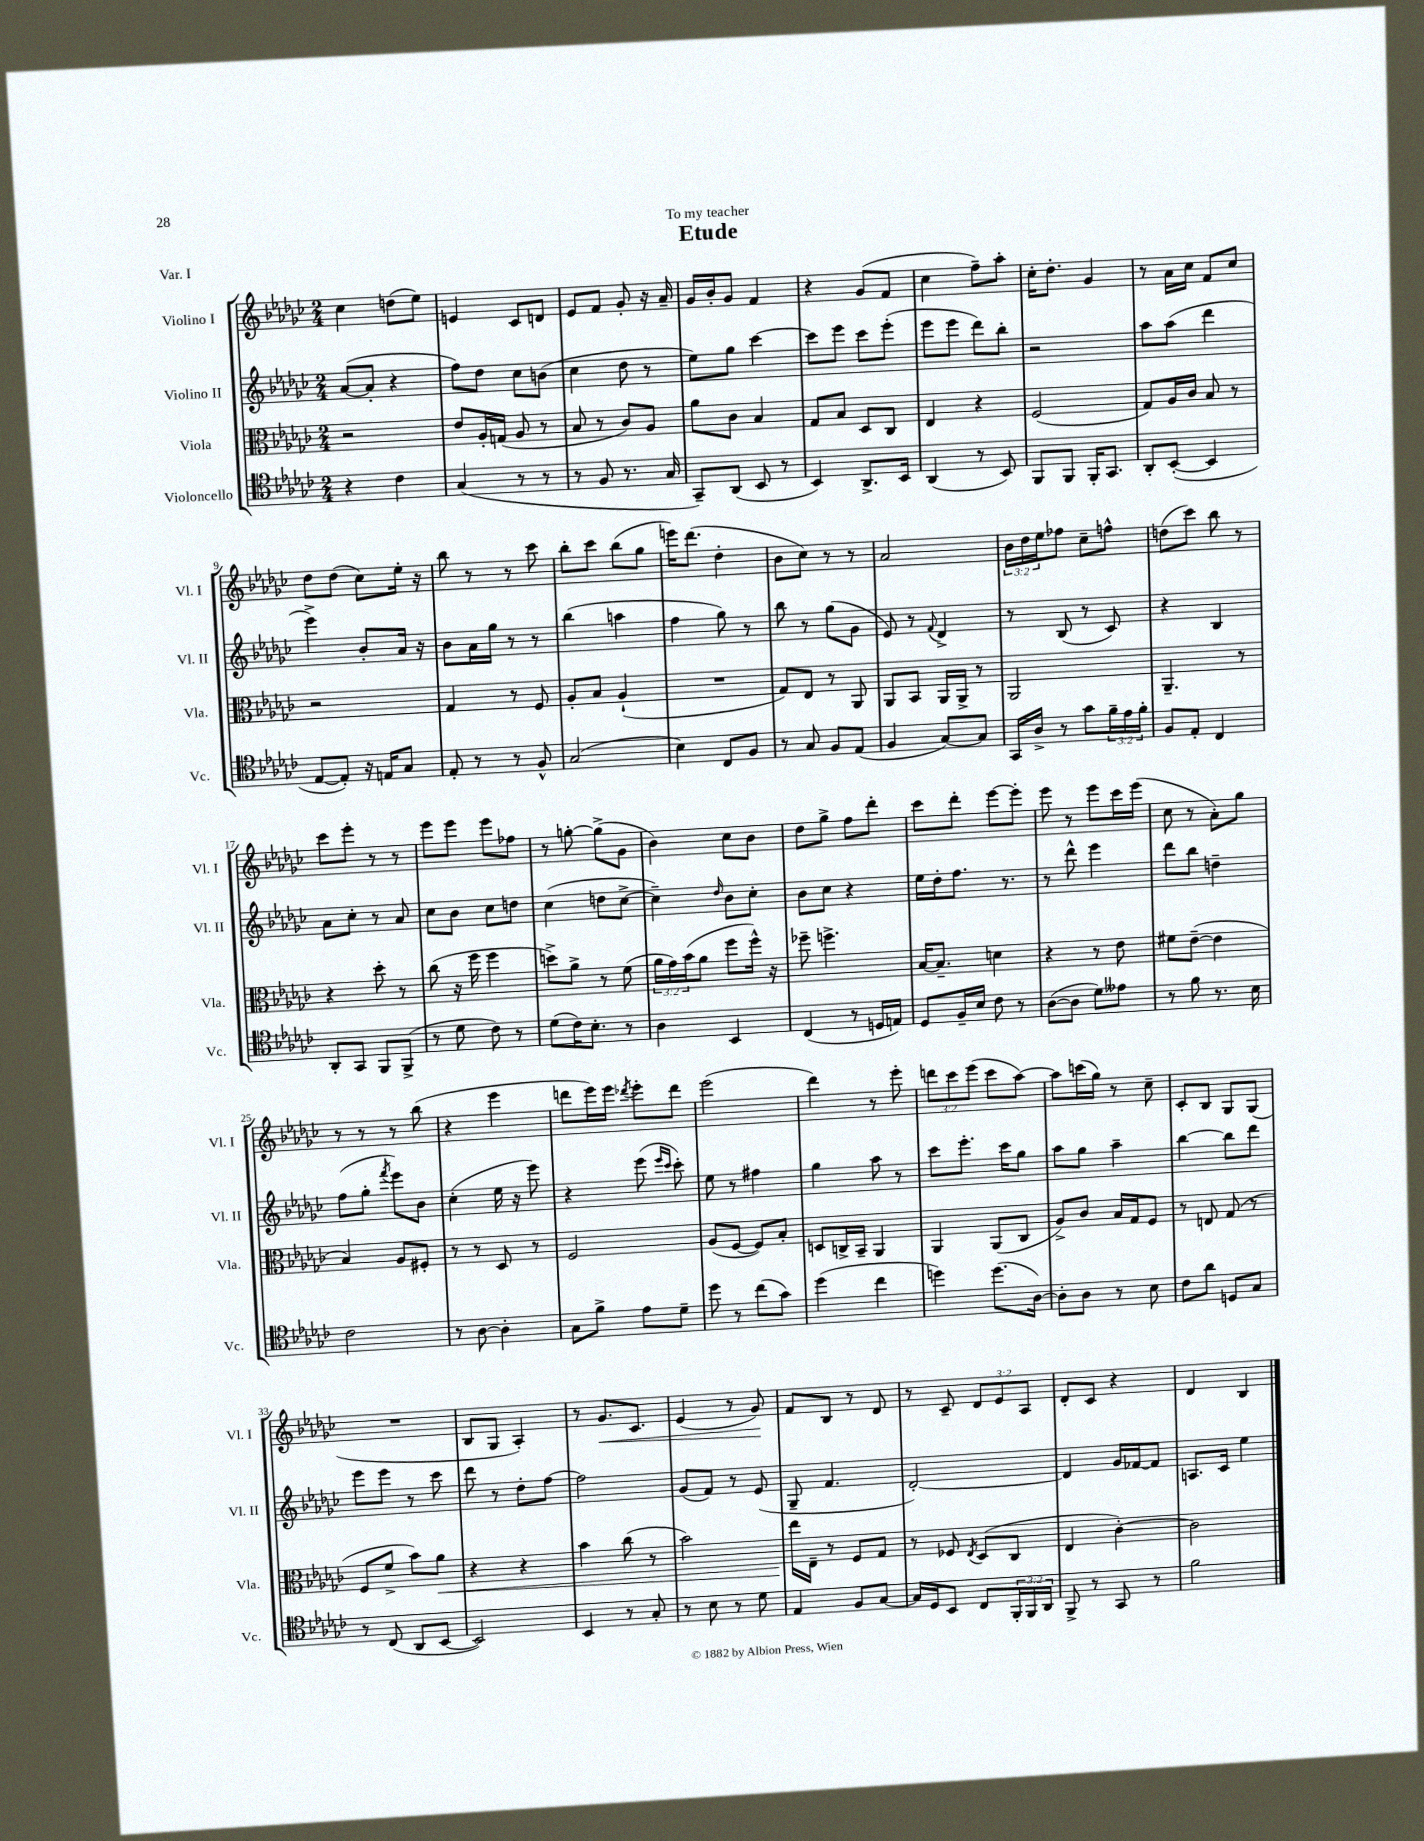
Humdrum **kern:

**kern	**kern	**kern	**kern
*staff4	*staff3	*staff2	*staff1
*clefC4	*clefC3	*clefG2	*clefG2
*k[b-e-a-d-g-c-]	*k[b-e-a-d-g-c-]	*k[b-e-a-d-g-c-]	*k[b-e-a-d-g-c-]
*M2/4	*M2/4	*M2/4	*M2/4
4r	2r	([8a-	4cc-
.	.	8a-']	.
4c-	.	4r	(8dd
.	.	.	8ee-)
=	=	=	=
(4G-	8e-	8ff)	4e
.	16A-'	8dd-	.
.	(16G	.	.
8r	8A-	8cc-	8c-
8r	8r	(8b	8d
=	=	=	=
8r	8B-	4cc-	8e-
8F	8r	.	8f
8.r	8c-)	8dd-	8g-'
.	8A-	8r	16r
16G-	.	.	16a-~
=	=	=	=
8GG-~)	8a-	8ee-)	16g-
.	.	.	16b-'
(8AA-	8c-	8gg-	8g-
8BB-	4B-	[4ccc-	4f
8r	.	.	.
=	=	=	=
4BB-)	8G-	8ccc-]	4r
.	8B-	8eee-	.
8.AA-^	8D-	8ccc-	(8g-
.	8C-	(8eee-'	8f
16BB-	.	.	.
=	=	=	=
(4AA-	4E-	8eee-	4cc-
.	.	8eee-	.
8r	4r	8ddd-)	8ff~)
8BB-)	.	8bb-'	8aa-'
=	=	=	=
8FF	(2F	2r	16cc-'
.	.	.	8.dd-'
8FF	.	.	.
16FF'	.	.	4g-
8.GG-	.	.	.
=	=	=	=
8AA-'	8G-)	8aa-	8r
([8BB-'	16A-	(8aa-	16a-
.	16c-	.	16cc-
4BB-]	8B-	4ddd-	8f
.	8r	.	8cc-
=	=	=	=
[8E-	2r	4eee-^)	8dd-
8E-'])	.	.	(8dd-
16r	.	8b-'	8cc-)
16E	.	.	.
8G-	.	16a-	16ee-'
.	.	16r	16r
=	=	=	=
8E-'	4G-	8b-	8bb-
8r	.	16a-	8r
.	.	16gg-	.
8r	8r	8r	8r
8F^^	8F	8r	8ccc-
=	=	=	=
(2G-	8A-'	(4bb-	8bb-'
.	8B-	.	8ccc-
.	(4A-`	4aa	(8bb-
.	.	.	8gg-
=	=	=	=
4B-)	2r	4ff	16eee)
.	.	.	(8.ddd-
8C-	.	8gg-)	4dd-'
8F	.	8r	.
=	=	=	=
8r	8G-)	8bb-	8b-
8G-	8E-	8r	8cc-)
8F	8r	(8gg-	8r
(8E-	8AA-	8g-	8r
=	=	=	=
4F	8AA-	8e-)	2a-
.	8BB-	8r	.
.	.	8qqf	.
[8G-)	16AA-	4d-^	.
.	16AA-^	.	.
8G-]	8r	.	.
=	=	=	=
16GG-	2AA-	8r	24b-
.	.	.	24dd-
16A-^	.	.	.
.	.	.	24ee-
8r	.	(8B-	8ff-
8g-	.	8r	8cc-~
24f~	.	8c-)	8ff^^
24e-	.	.	.
24f'	.	.	.
=	=	=	=
8F	4.AA-~	4r	(8dd
8E-'	.	.	8ccc-)
4C-	.	4B-	8bb-
.	8r	.	8r
=	=	=	=
8AA-'	4r	8a-	8ccc-
8GG-	.	8cc-'	8eee-'
8FF	8dd-'	8r	8r
(8FF^	8r	8a-	8r
=	=	=	=
8r	(8cc-	8cc-	8eee-
8d-	16r	8b-	8eee-
.	16ff	.	.
8c-)	4ff	8cc-	8eee-
8r	.	8dd	8ff-
=	=	=	=
(8d-	8dd^)	(4cc-	8r
16c-)	8a-^	.	[8gg'
8.B-'	.	.	.
.	8r	8dd	(8gg^]
8r	(8f	[8cc-^	8g-
=	=	=	=
4A-	24a-	4cc-~])	4b-)
.	24g-)	.	.
.	(24b-	.	.
.	8a-	.	.
.	.	16qqdd-	.
4BB-	8ff	8b-	8cc-
.	16ff^^)	8cc-'	8b-
.	16r	.	.
=	=	=	=
(4C-	8ff-~	8b-	8dd-
.	4.ff^	8cc-	8gg-^
8r	.	4r	8ff
16D	.	.	8ddd-'
16E)	.	.	.
=	=	=	=
8D-	[16B-	16ee-	8ccc-
.	8.B-~]	16dd-'	.
16F~	.	8.ff	8ddd-'
16B-	.	.	.
8c-	4d	.	[8eee-
.	.	8.r	.
8r	.	.	8eee-']
=	=	=	=
([8A-	4r	8r	8eee-
8A-]	.	8ddd-^^	8r
8d-)	8r	4eee-	8eee-
8e--	8e-	.	16ccc-
.	.	.	(16eee-
=	=	=	=
8r	8f#	8ddd-	8cc-
8f	([8e-~	8bb-	8r
8.r	4e-]	4dd~	8a-')
.	.	.	8gg-
16B-	.	.	.
=	=	=	=
2c-	4B-)	(8ff	8r
.	.	8gg-'	8r
.	.	8qfff	.
.	8A-	8eee-)	8r
.	8F#'	8b-	(8bb-
=	=	=	=
8r	8r	(4cc-'	4r
[8A-	8r	.	.
4A-']	8D-	16ee-	4eee-
.	.	16r	.
.	8r	8eee-)	.
=	=	=	=
8G-	2F	4r	8ddd
8f^	.	.	16eee-)
.	.	.	16eee-
.	.	.	8qddd-
8e-	.	(8eee-	8eee-'
.	.	16qqeee-	.
.	.	16qqccc-	.
8d-~	.	8ccc-')	8ddd-
=	=	=	=
8dd-	(8A-	8ee-	(2eee-
8r	[8F	8r	.
(8cc-	8F])	4ff#	.
8g-)	8B-'	.	.
=	=	=	=
(4dd-	8D	4gg-	4ddd-)
.	16C^	.	.
.	16BB-~	.	.
4cc-	4AA-	8aa-	8r
.	.	8r	8eee-'
=	=	=	=
4dd)	4AA-	8ccc-	12ddd
.	.	.	12ccc-
.	.	8.eee-'	.
.	.	.	(12eee-
(8.dd	(8AA-	.	8ccc-
.	.	16ccc-	.
.	8C-	8gg-	[8aa-)
[16A-)	.	.	.
=	=	=	=
8A-']	8A-^)	8aa-	8aa-]
8A-	8c-	8gg-	(16ccc
.	.	.	16gg-)
8r	16B-	4aa-~	8r
.	16G-	.	.
8B-	8F	.	8cc-~
=	=	=	=
8c-	8r	[4bb-	8c-'
8a-	8E	.	8B-
8D	(8G-	8bb-]	8G-
8G-	8r	8ddd-	(8G-
=	=	=	=
8r	8F	8eee-	2r
(8C-	8f^	8eee-	.
8AA-	8b-)	8r	.
[8BB-	8a-	8ccc-	.
=	=	=	=
2BB-])	4r	8ddd-	8B-
.	.	8r	8G-
.	4r	8dd-'	4A-')
.	.	[8ff	.
=	=	=	=
4BB-	4b-	2ff]	8r
.	.	.	8.g-
8r	(8cc-	.	.
.	.	.	8.c-
8G-'	8r	.	.
=	=	=	=
8r	2b-)	(8g-	(4e-
8B-	.	8f)	.
8r	.	8r	8r
8d-	.	(8e-	8g-)
=	=	=	=
4E-	16ee-	8G-~	8f
.	16E-~	.	.
.	8r	4.f	8B-
8F	8F	.	8r
[8G-	8G-	.	8d-
=	=	=	=
16G-]	8r	[2d-')	8r
16D-	.	.	.
8BB-	8F-	.	8c-~
.	8qE-	.	.
8C-	(8D-	.	12d-
.	.	.	12e-
24FF'	8C-	.	.
24FF	.	.	12A-
24AA-	.	.	.
=	=	=	=
8FF^	4E-	4d-]	8d-'
8r	.	.	8c-
8GG-	[4c-')	16g-	4r
.	.	[16f-	.
8r	.	8f-]	.
=	=	=	=
2f	2c-]	8.A	4d-
.	.	16c-	.
.	.	4ee-	4B-
==	==	==	==
*-	*-	*-	*-
